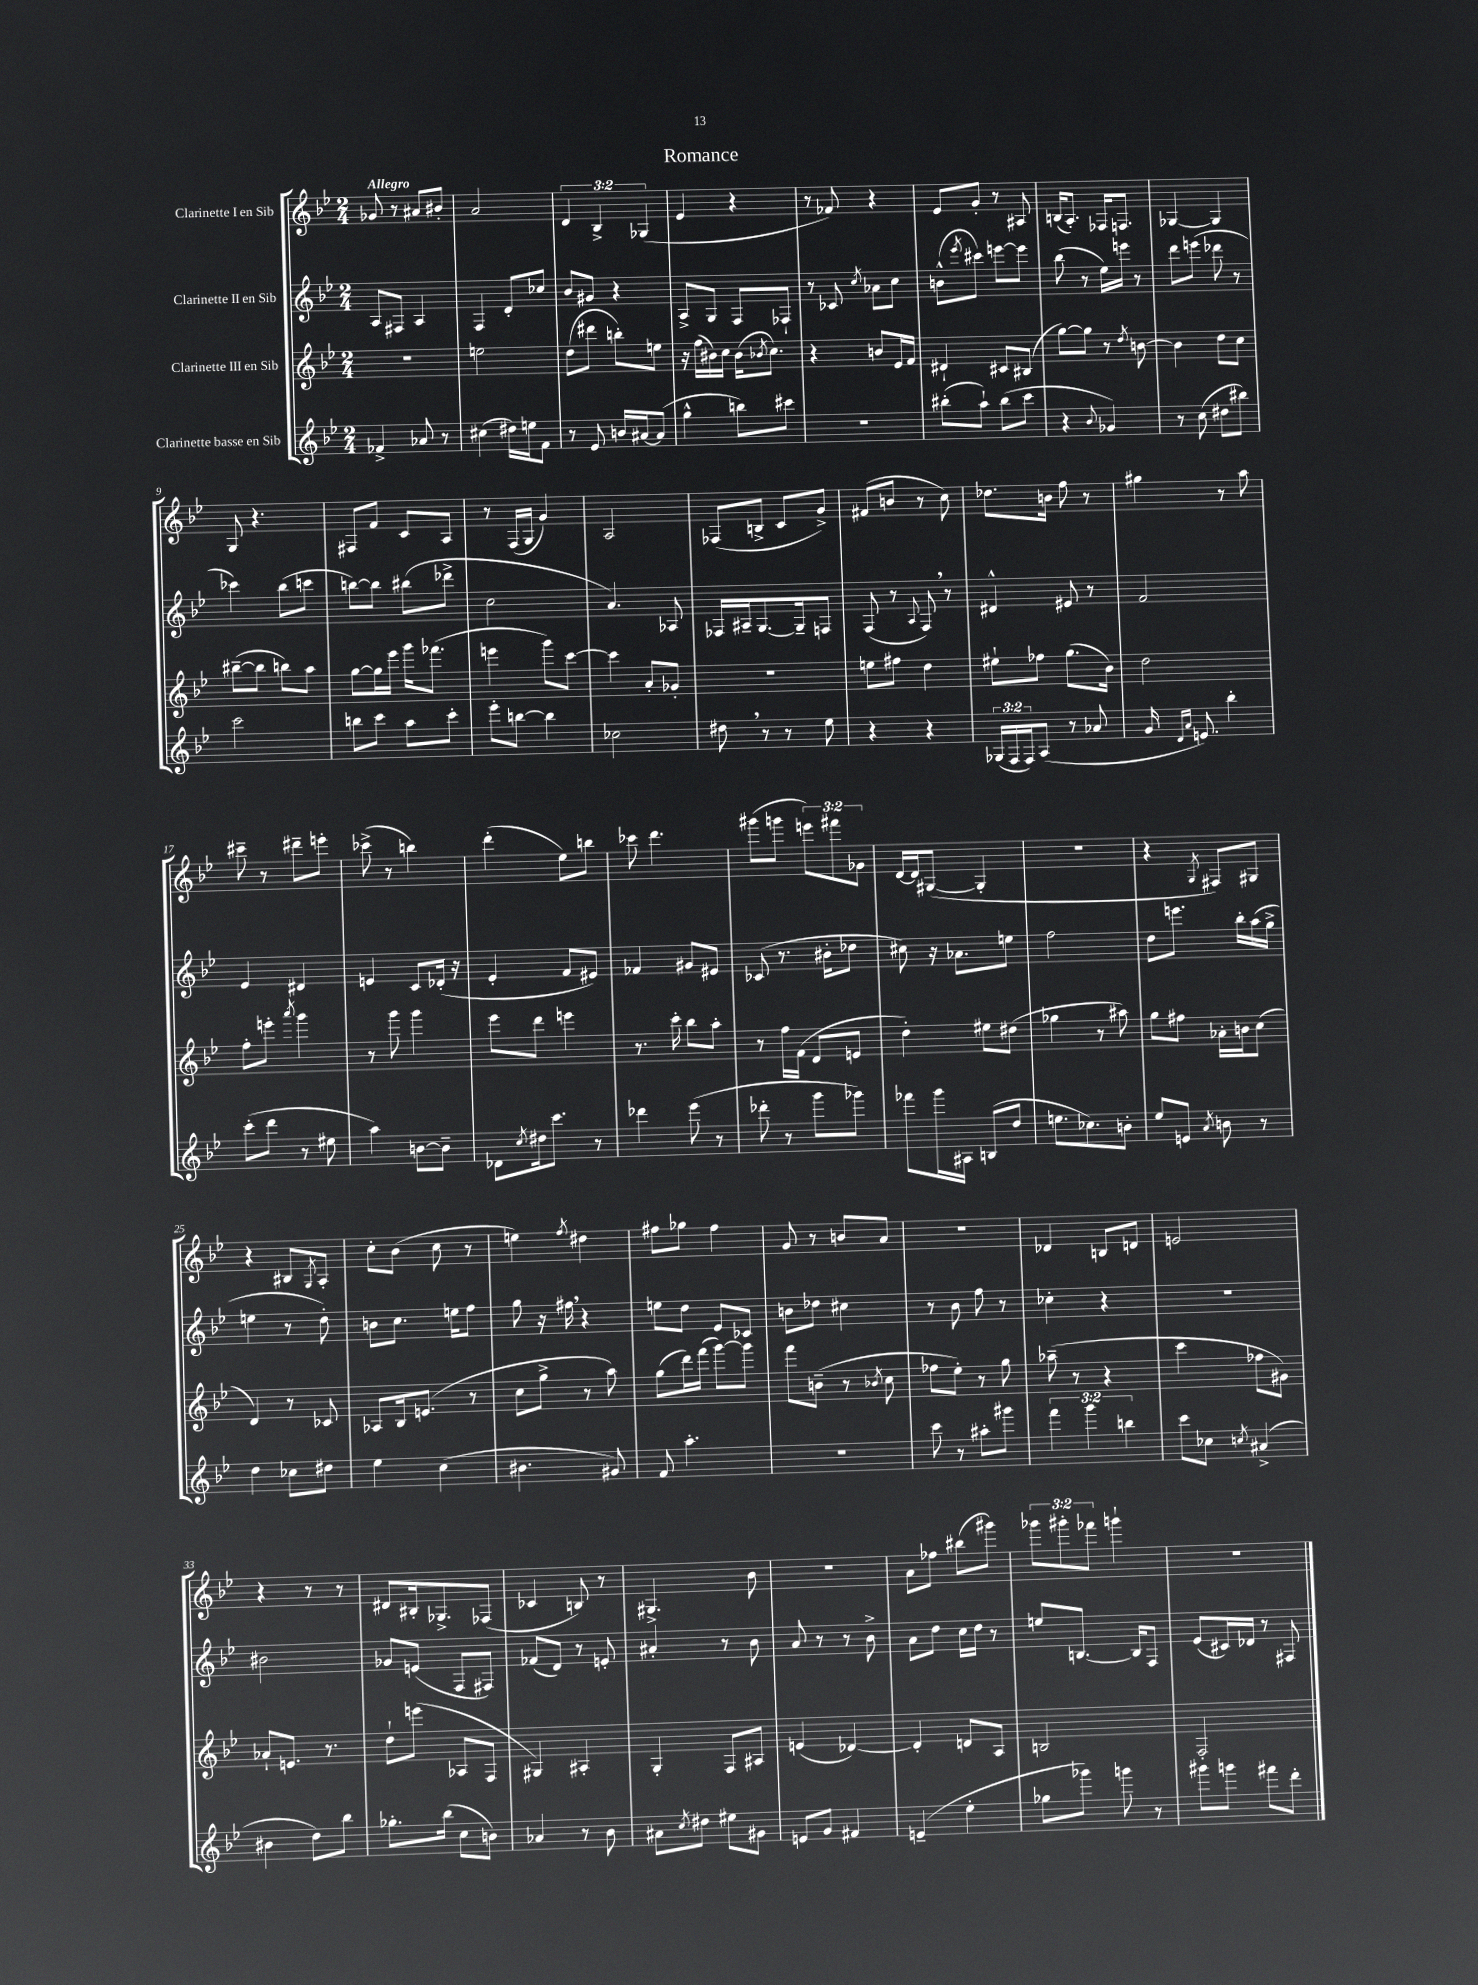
\header { title = "Romance" }
<<
\new StaffGroup <<
\new Staff = "s0" \with { instrumentName = "Clarinette I en Sib" } {
    \clef treble \key bes \major \numericTimeSignature \time 2/4 \override Staff.TupletNumber.text = #tuplet-number::calc-fraction-text \tempo "Allegro"
    ges'8 r8 ais'8 bis'8-. |
    a'2 |
    \tuplet 3/2 { d'4 bes4-> ges4( } |
    ees'4 r4 |
    r8 fes'8) r4 |
    ees'8 g'8-. r8 ais8 |
    b16( a8.-.) fes16 f8. |
    ges4~ ges4 |
    g8 r4. |
    fis8 f'8 c'8 a8 |
    r8 f16( g16 g'4) |
    a2 |
    fes8( b8-> c'8 g'8->) |
    fis'8( b'8 r8 c''8) |
    des''8. b'16 f''8 r8 |
    gis''4 r8 a''8 |
    cis'''8-- r8 dis'''8-- e'''8-. |
    ces'''8->( r8 b''4) |
    d'''4-.( ees''8) b''8 |
    ces'''8 d'''4. |
    gis'''8( g'''8 \tuplet 3/2 { e'''8) fis'''8 ges'8 } |
    d'16~ d'16 gis8~( gis4-. |
    r2 |
    r4 \acciaccatura { g8 } fis8) gis8 |
    r4 bis8 \acciaccatura { g8 } a8-. |
    c''8-. bes'8( c''8 r8 |
    e''4) \acciaccatura { f''8 } dis''4 |
    fis''8 ges''8 fis''4 |
    g'8 r8 b'8 a'8 |
    r2 |
    des'4 b8 d'8 |
    e'2 |
    r4 r8 r8 |
    dis'8 bis16-. ges8.-> fes8( |
    ces'4 b8) r8 |
    gis4.-> bes'8 |
    r2 |
    a'8 fes''8 bis''8( gis'''8) |
    \tuplet 3/2 { ges'''8 gis'''8-. fes'''8 } g'''4-! |
    R2 \bar "|." |
}
\new Staff = "s1" \with { instrumentName = "Clarinette II en Sib" } {
    \clef treble \key bes \major \numericTimeSignature \time 2/4
    a8 fis8 a4 |
    f4 d'8-. ces''8 |
    bes'8 gis'8 r4 |
    a8-> g8 f8 fes8-! |
    r8 ces'8 \acciaccatura { c''8 } aes'8 c''8 |
    b'8-^( \acciaccatura { ees'''8 } cis'''8) e'''8~ e'''8 |
    bes''8( r8 ees''16) e'''16 r8 |
    d'''8 e'''8( des'''8 r8 |
    ces'''4) bes''8( c'''8 |
    b''8~) b''8 bis''8( des'''8-> |
    c''2 |
    a'4.) aes8 |
    fes16 ais16-- g8.~ g16-- f8 |
    f8( r8 \appoggiatura { a8 } f8) \breathe r8 |
    dis'4-^ eis'8 r8 |
    f'2 |
    ees'4 dis'4 |
    e'4 c'8 des'16-.( r16 |
    ees'4-. f'8 eis'8) |
    fes'4 gis'8 eis'8 |
    ces'8( r8. bis'16-. des''8 |
    cis''8) r16 aes'8. e''8 |
    f''2 |
    d''8 e'''8. bes''16-. a''16( g''16-> |
    e''4 r8 d''8-.) |
    b'8 c''8. e''16 f''8 |
    g''8 r16 fis''16 \breathe r4 |
    e''8 d''8 ees'8 ces'8 |
    b'8 des''8 cis''4 |
    r8 bes'8 f''8 r8 |
    ces''4-. r4 |
    R2 |
    bis'2 |
    ges'8 e'8( f8 fis8) |
    fes'8( d'8) r8 e'8-. |
    ais'4-. r8 bes'8 |
    a'8 r8 r8 bes'8-> |
    a'8 d''8 c''16 d''16 r8 |
    e''8 b8.~ b16 f8 |
    ees'8( cis'16) des'16 r8 fis8 \bar "|." |
}
\new Staff = "s2" \with { instrumentName = "Clarinette III en Sib" } {
    \clef treble \key bes \major \numericTimeSignature \time 2/4
    r2 |
    e''2 |
    d''8( dis'''8 b''8-.) e''8 |
    r16 f''16( bis'16) c''16 bis'16( \acciaccatura { bes'8 } c''8.) |
    r4 b'8 ees'16 f'16 |
    dis'4-! cis'8 bis8( |
    g''8~) g''8 r8 \acciaccatura { d''8 } b'8~ |
    b'4 d''8 c''8 |
    bis''8~--( bis''8 b''8) a''8 |
    g''8~ g''16 ees'''16 g'''16 fes'''8.( |
    e'''4 g'''8) c'''8~ |
    c'''4 a'8-. ges'8-. |
    r2 |
    e''8 fis''8 d''4 |
    eis''8-! fes''8 g''8.( bes'16) |
    d''2 |
    f''8-. e'''8-. \acciaccatura { a'''8 } g'''4 |
    r8 g'''8 g'''4 |
    ees'''8 d'''8 e'''4 |
    r8. c'''16-. bes''8 a''8-. |
    r8 f''16 f'16( d'8 e'8 |
    d''4-.) eis''8 dis''8( |
    ges''4 r8 ais''8) |
    g''8 fis''8 aes'16-. b'16 c''8( |
    d'4) r8 ces'8 |
    aes8 bes16 e'8.( r8 |
    c''8 g''8-> r8 a''8) |
    g''8( d'''16) f'''16( g'''8~) g'''8 |
    f'''8 b'8--( r8 \acciaccatura { bes'8 } c''8 |
    fes''8 ees''8-.) r8 g''8 |
    aes''8--( r8 r4 |
    c'''4 fes''8 gis'8) |
    aes'8-! e'8. r8. |
    d''8-! e'''8( aes8 f8 |
    gis4) ais4-. |
    g4-. f8 ais8 |
    e'4( des'4~) |
    des'4-. d'8 a8 |
    b2 |
    f2-. \bar "|." |
}
\new Staff = "s3" \with { instrumentName = "Clarinette basse en Sib" } {
    \clef treble \key bes \major \numericTimeSignature \time 2/4 \override Staff.TupletNumber.text = #tuplet-number::calc-fraction-text
    fes'4-> aes'8 r8 |
    cis''4( dis''16) e''16 f'8 |
    r8 ees'8 b'16 ais'16~ ais'8( |
    g''4-^ b''8) cis'''8 |
    r2 |
    bis''8-.( a''8-!) bis''8( c'''8 |
    r4 \appoggiatura { bes'8 } ges'4) |
    r8 c''8( dis''8 bis''8) |
    c'''2 |
    b''8 c'''8 a''8 c'''8-. |
    ees'''8-. b''8~ b''4 |
    ces''2 |
    dis''8 \breathe r8 r8 ees''8 |
    r4 r4 |
    \tuplet 3/2 { ges16( f16 f16) } a8( r8 aes'8 |
    g'16 \grace { d'16 a'16 } e'8.) bes''4-. |
    c'''8-.( d'''8 r8 eis''8 |
    a''4) b'8~ b'8-- |
    des'8 \acciaccatura { c''8 } dis''16 c'''8. r8 |
    des'''4 ees'''8( r8 |
    des'''8-. r8 g'''8 ges'''8) |
    fes'''8 g'''16 ais16 b8( d''8 |
    e''8. ces''8.) b'8-. |
    ees''8 e'8 \acciaccatura { a'8 } b'8 r8 |
    d''4 ces''8 dis''8 |
    ees''4 c''4( |
    bis'4. gis'8) |
    f'8 a''4.-. |
    R2 |
    c'''8 r8 ais''8-. gis'''8 |
    \tuplet 3/2 { f'''4 g'''4 b''4 } |
    c'''8 ces''8 \acciaccatura { c''8 } ais'4->( |
    bis'4 d''8) bes''8 |
    ges''8.-. bes''16( c''8 b'8) |
    aes'4 r8 bes'8 |
    ais'8 \acciaccatura { c''8 } dis''8 eis''8 gis'8 |
    e'8 g'8 fis'4 |
    e'4--( ees''4-. |
    ges''8 ges'''8) g'''8 r8 |
    gis'''8 g'''8 fis'''8 d'''8-. \bar "|." |
}
>>
>>
